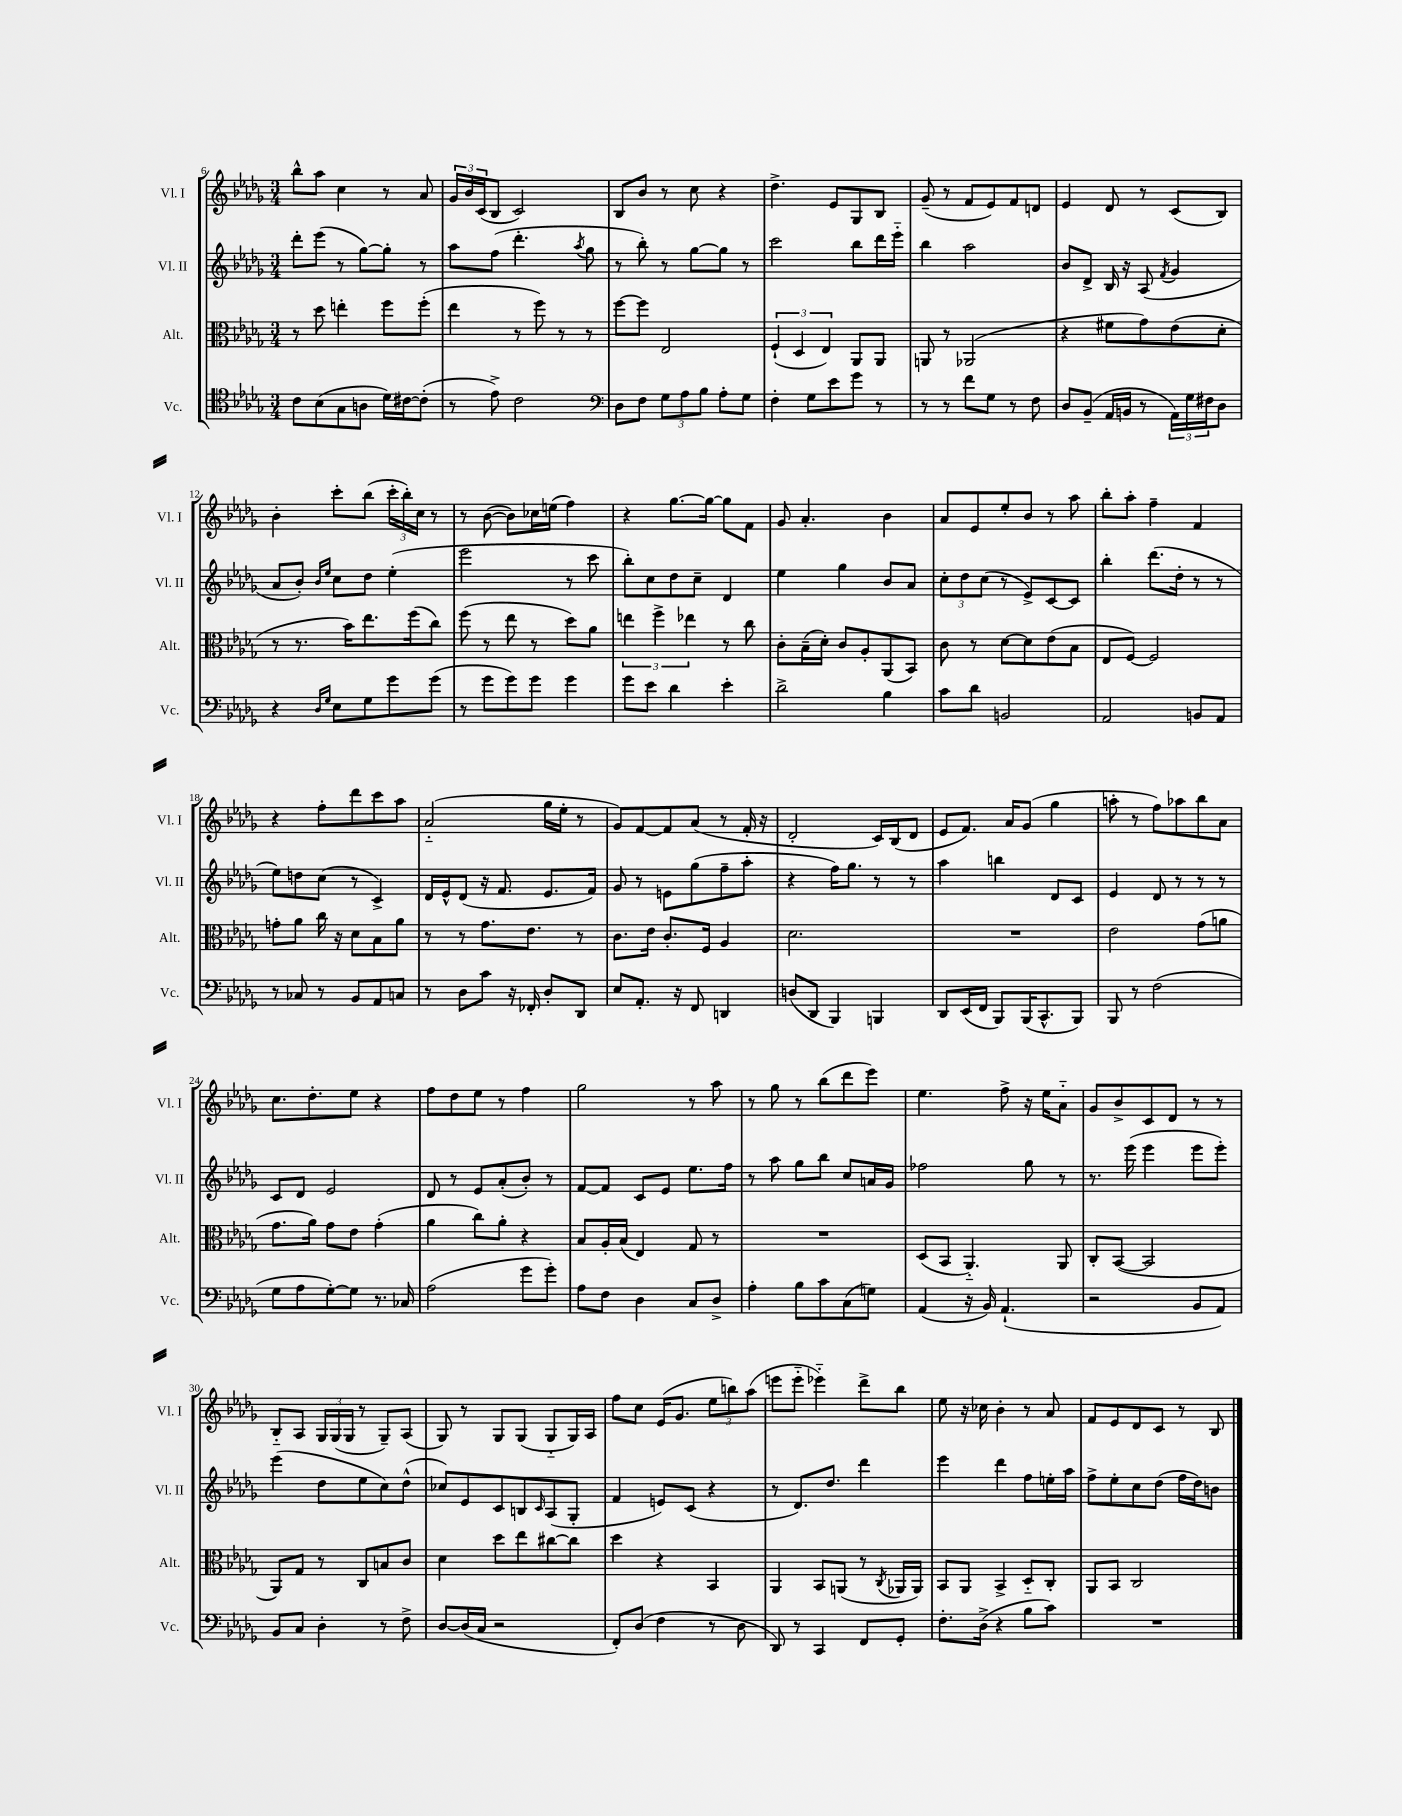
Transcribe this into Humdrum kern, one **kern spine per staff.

**kern	**kern	**kern	**kern
*staff4	*staff3	*staff2	*staff1
*clefC4	*clefC3	*clefG2	*clefG2
*k[b-e-a-d-g-]	*k[b-e-a-d-g-]	*k[b-e-a-d-g-]	*k[b-e-a-d-g-]
*M3/4	*M3/4	*M3/4	*M3/4
8c	8r	8ddd-'	8bb-^^
(8B-	8dd-	(8eee-	8aa-
8G-	4ee'	8r	4cc
8A	.	[8gg-)	.
16d-)	8ff	8gg-']	8r
[16c#	.	.	.
(8c#']	(8ff'	8r	8a-
=	=	=	=
8r	4ee-	8aa-	24g-
.	.	.	24b-
.	.	.	(24c
8e-^)	.	(8ff	8B-
2c	8r	4.ddd-'	2c)
.	8ff)	.	.
.	8r	.	.
.	.	8qaa-	.
.	8r	8gg-	.
=	=	=	=
*clefF4	*	*	*
8D-	[8ff	8r	8B-
8F	8ff]	8bb-')	8b-
12G-	2E-	8r	8r
12A-	.	.	.
.	.	[8gg-	8cc
12B-	.	.	.
8A-'	.	8gg-]	4r
8G-	.	8r	.
=	=	=	=
4F'	(6F`	2ccc	4.dd-^
.	6D-	.	.
8G-	.	.	.
.	6E-)	.	.
8e-	.	.	8e-
8g-	8AA-	8bb-	8G-
8r	8AA-	16ddd-	8B-
.	.	16eee-'~	.
=	=	=	=
8r	8AA	4bb-	(8g-~
8r	8r	.	8r
8f	(2AA-	2aa-	8f
8G-	.	.	8e-)
8r	.	.	8f
8F	.	.	8d
=	=	=	=
8D-	4r	8b-	4e-
(8BB-~	.	8d-^	.
16AA-	8f#	16B-	8d-
16BB	.	16r	.
8r	8g-)	(8A-	8r
.	.	8qf	.
24AA-)	(8e-	4g-	(8c
24G-	.	.	.
24F#	.	.	.
8D-	8d-'	.	8B-)
=	=	=	=
4r	8r	8a-	4b-'
.	8.r	8b-')	.
16qqD-	.	16qqb-	.
16qqG-	.	16qqee-	.
8E-	.	8cc	8ccc'
.	16b-)	.	.
8G-	8.ee-	8dd-	(8bb-
8g-	.	(4ee-'	24ccc'
.	.	.	24bb-')
.	(16ff	.	.
.	.	.	24cc
(8g-	8cc)	.	8r
=	=	=	=
8r	(8ff	2eee-	8r
8g-	8r	.	([8b-
8g-)	8ee-	.	8b-])
8g-	8r	.	16cc-
.	.	.	(16ee
4g-	8dd-)	8r	4ff)
.	8a-	8ccc	.
=	=	=	=
8g-	6ee	8bb-')	4r
8e-	.	8cc	.
.	6ff^	.	.
4d-	.	8dd-	[8.gg-
.	6ee-	.	.
.	.	8cc~	.
.	.	.	16gg-_
4e-'	8r	4d-	8gg-]
.	8cc	.	8f
=	=	=	=
2d-^	8c'	4ee-	8g-
.	(16B-~	.	4.a-'
.	16d-')	.	.
.	8c	4gg-	.
.	8A-'	.	.
4B-	(8AA-	8b-	4b-
.	8BB-)	8a-	.
=	=	=	=
8c	8c	12cc'	8a-
.	.	12dd-	.
8d-	8r	.	8e-
.	.	(12cc	.
2BB	[8d-	8r	8ee-'
.	8d-]	8e-^)	8b-
.	(8e-	[8c	8r
.	8B-	8c]	8aa-
=	=	=	=
2AA-	8E-	4bb-'	8bb-'
.	[8F)	.	8aa-'
.	2F]	(8.ddd-	4ff~
.	.	16dd-'	.
8BB	.	8r	4f
8AA-	.	8r	.
=	=	=	=
8r	8g'	8ee-)	4r
8C-	8a-	8dd	.
8r	16cc	(8cc	8ff'
.	16r	.	.
8BB-	8d-	8r	8ddd-
8AA-	8B-	4c^)	8ccc
8C	8a-	.	8aa-
=	=	=	=
8r	8r	16d-	(2a-'~
.	.	16e-^^	.
8D-	8r	(8d-	.
8c	8.g-	16r	.
.	.	8.f	.
16r	.	.	.
16FF-'	8.e-	.	.
8D-'	.	8.e-	16gg-
.	.	.	16ee-'
8DD-	8r	.	8r
.	.	16f)	.
=	=	=	=
8E-	8.c	8g-	8g-)
8.AA-'	.	8r	[8f
.	16e-	.	.
.	8.c'	8e	8f]
16r	.	.	.
8FF	.	(8gg-	(8a-
.	16F	.	.
4DD	4A-	8ff~	8r
.	.	8aa-'	16f'
.	.	.	16r
=	=	=	=
(8D	2.d-	4r	2d-'
8DD-	.	.	.
4BBB-)	.	16ff)	.
.	.	8.gg-	.
4BBB	.	8r	16c)
.	.	.	(16B-
.	.	8r	8d-
=	=	=	=
8DD-	2.r	4aa-	8e-
(16EE-	.	.	8.f)
16FF	.	.	.
8BBB-)	.	4bb	.
.	.	.	16a-
(16BBB-	.	.	(8g-
8.CC^^	.	.	.
.	.	8d-	4gg-
8BBB-)	.	8c	.
=	=	=	=
8BBB-	2e-	4e-	8aa'
8r	.	.	8r
(2F	.	8d-	8ff)
.	.	8r	8aa-
.	(8g-	8r	8bb-
.	8a	8r	8a-
=	=	=	=
8G-	8.g-	8c	8.cc
8A-	.	8d-	.
.	16a-)	.	8.dd-'
[8G-')	8g-	2e-	.
8G-]	8e-	.	8ee-
8.r	(4g-'	.	4r
16C-	.	.	.
=	=	=	=
(2A-	4a-	8d-	8ff
.	.	8r	8dd-
.	8cc)	8e-	8ee-
.	8a-'	(8a-'	8r
8g-	4r	8b-')	4ff
8g-')	.	8r	.
=	=	=	=
8A-	8B-	[8f	2gg-
8F	16A-'	8f]	.
.	(16B-	.	.
4D-	4E-)	8c	.
.	.	8e-	.
8C	8G-	8.ee-	8r
8D-^	8r	.	8aa-
.	.	16ff	.
=	=	=	=
4A-'	2.r	8r	8r
.	.	8aa-	8gg-
8B-	.	8gg-	8r
8c	.	8bb-	(8bb-
(8C	.	8cc	8ddd-
8G)	.	16a	8eee-)
.	.	16g-	.
=	=	=	=
(4AA-	(8D-	2ff-	4.ee-
.	8BB-	.	.
16r	4.AA-'~)	.	.
16BB-)	.	.	.
(4.AA-`	.	.	8ff^
.	.	8gg-	16r
.	.	.	16ee-
.	8AA-	8r	8a-'~
=	=	=	=
2r	8C'	8.r	8g-
.	([8BB-	.	8b-^
.	.	(16eee-	.
.	2BB-]	4eee-	8c
.	.	.	8d-
8BB-	.	8eee-	8r
8AA-)	.	8eee-')	8r
=	=	=	=
8BB-	8AA-)	(4eee-	8B-'~
8C	8G-	.	8A-
4D-'	8r	8dd-	24G-
.	.	.	(24G-
.	.	.	24G-
.	8C	8ee-	8r
8r	8B	8cc)	8G-~)
8F^	8c	(8dd-^^	(8A-
=	=	=	=
[8D-	4d-	8cc-)	8G-)
(16D-]	.	8e-	8r
16C	.	.	.
2r	8dd-	8c	8G-
.	8ee-	8B	(8G-
.	.	16qqc	.
.	[8cc#	(8A-	8G-'~
.	8cc#]	8G-'	16G-)
.	.	.	16A-
=	=	=	=
8FF')	4dd-	4f	8ff
(8D-	.	.	8cc
4F	4r	8e)	(16e-
.	.	.	8.g-
.	.	(8c	.
8r	4BB-	4r	12ee-
.	.	.	12bb)
8D-	.	.	.
.	.	.	(12aa-
=	=	=	=
8DD-)	4AA-	8r	8eee
8r	.	8.d-)	8eee'~
4CC	8BB-	.	4eee-'~)
.	.	8.dd-	.
.	(8AA	.	.
8FF	8r	4ddd-	8ddd-^
.	8qC	.	.
8GG-'	16AA-	.	8bb-
.	16AA-)	.	.
=	=	=	=
8.F'	8BB-	4eee-	8ee-
.	8AA-	.	16r
(16D-^	.	.	16cc-
4r	4BB-^	4ddd-	4b-'
8B-	8D-'~	8ff	8r
8c)	8C'	16ee'	8a-
.	.	16aa-	.
=	=	=	=
2.r	8AA-	8ff^	8f
.	8BB-	8ee-'	8e-
.	2C	8cc	8d-
.	.	(8dd-	8c
.	.	16ff	8r
.	.	16dd-)	.
.	.	8b	8B-
==	==	==	==
*-	*-	*-	*-
